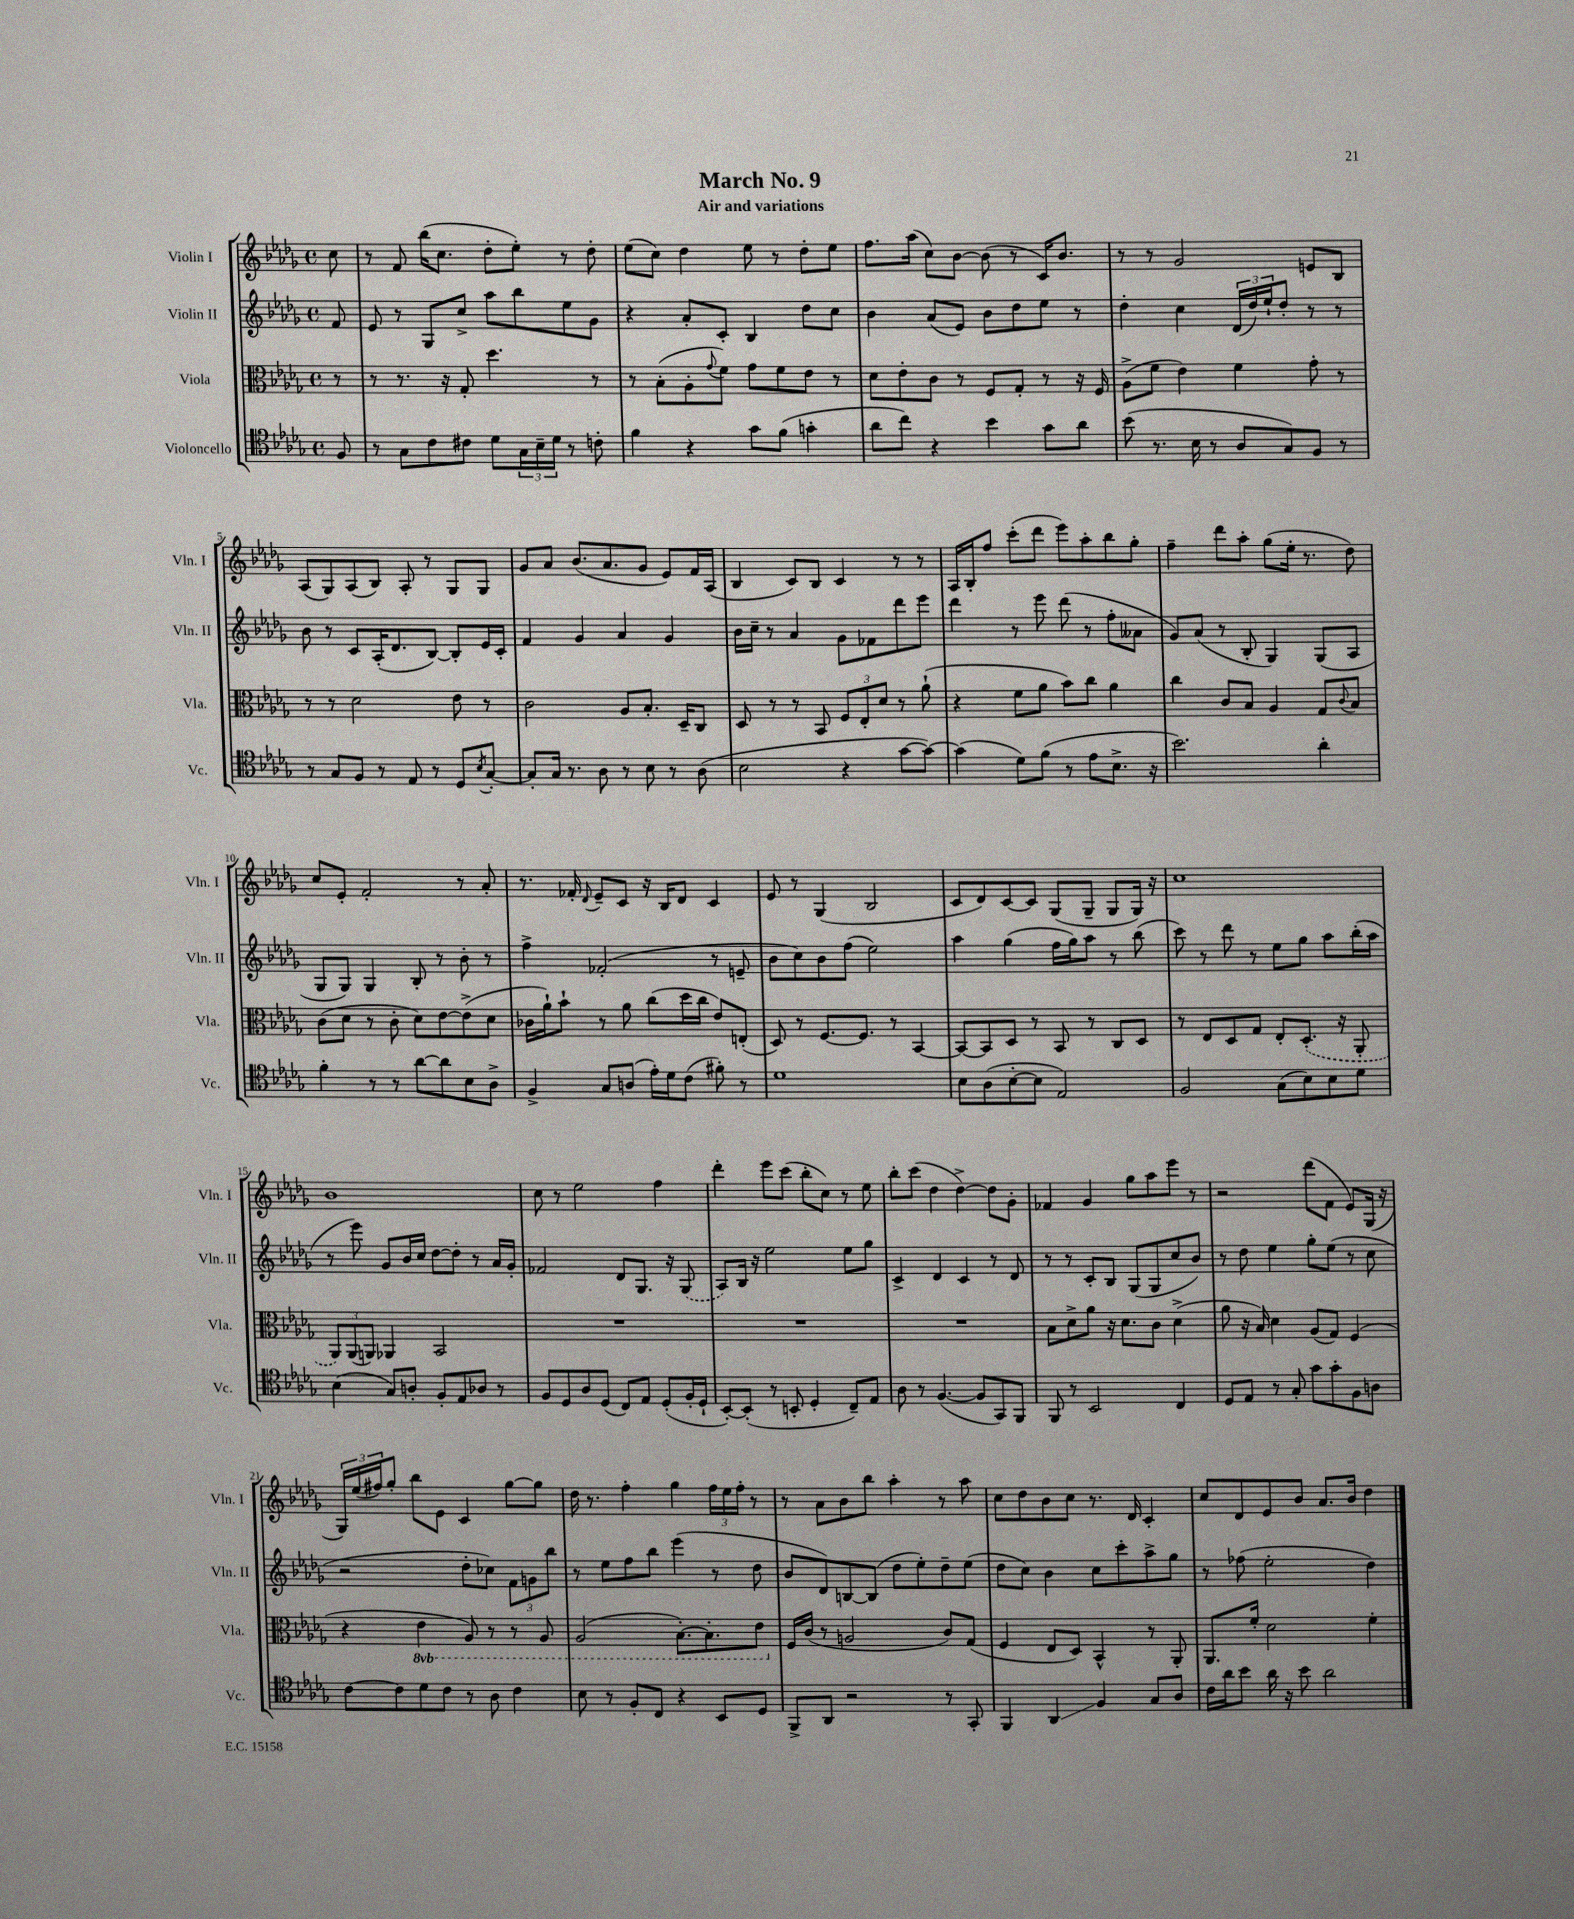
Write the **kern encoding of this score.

**kern	**kern	**kern	**kern
*staff4	*staff3	*staff2	*staff1
*clefC4	*clefC3	*clefG2	*clefG2
*k[b-e-a-d-g-]	*k[b-e-a-d-g-]	*k[b-e-a-d-g-]	*k[b-e-a-d-g-]
*M4/4	*M4/4	*M4/4	*M4/4
*met(c)	*met(c)	*met(c)	*met(c)
8F	8r	8f	8cc
=	=	=	=
8r	8r	8e-	8r
8G-	8.r	8r	8f
8c	.	8G-	(16bb-
.	16r	.	8.cc
8c#	8G-'	8cc^	.
8d-	4.dd-	8aa-	8dd-'
24G-	.	8bb-	8ee-')
24B-~	.	.	.
24d-	.	.	.
8r	.	8ee-	8r
8c'	8r	8g-	8dd-'
=	=	=	=
4f	8r	4r	(8ee-
.	(8B-'	.	8cc)
4r	8A-'	8a-'	4dd-
.	8qqg-	.	.
.	8f)	8c'	.
8g-	8g-	4B-	8ee-
(8f	8f	.	8r
4g'	8e-	8dd-	8dd-'
.	8r	8cc	8ee-
=	=	=	=
8a-	8d-	4b-	8.ff
8cc)	8e-'	.	.
.	.	.	(16aa-
4r	8c	(8a-	8cc)
.	8r	8e-)	[8b-
4b-	8F	8b-	(8b-]
.	8G-'	8dd-	8r
8g-	8r	8ee-	16c)
.	.	.	8.b-
8a-	16r	8r	.
.	16F	.	.
=	=	=	=
(8b-	(8A-^	4dd-'	8r
8.r	8f	.	8r
.	4e-)	4cc	2g-
16B-	.	.	.
8r	.	.	.
8A-	4f	(24d-	.
.	.	24dd-)	.
.	.	24ee-`	.
8G-)	.	8dd-'	.
8F	8g-'	8r	8e
8r	8r	8r	8B-
=	=	=	=
8r	8r	8b-	(8A-
8G-	8r	8r	8G-)
8F	2d-	8c	(8A-
8r	.	(16A-'	8B-)
.	.	8.d-	.
8E-	.	.	8A-'
8r	.	[8B-)	8r
8D-	8e-	8B-']	8G-
8qB-	.	.	.
[8G-'	8r	16e-	8G-
.	.	16c'	.
=	=	=	=
8G-']	2c	4f	8g-
16G-	.	.	8a-
8.r	.	.	.
.	.	4g-	(8.b-
8A-	.	.	.
.	.	.	8.a-
8r	8A-	4a-	.
8B-	8.B-'	.	8g-
8r	.	4g-	8e-)
.	16D-~	.	.
(8A-	8C	.	16f
.	.	.	(16A-
=	=	=	=
2B-	8D-	16b-	4B-
.	.	16cc~	.
.	8r	8r	.
.	8r	4a-	8c)
.	8BB-	.	8B-
4r	12F	8g-	4c
.	12E-'	.	.
.	.	8f-	.
.	12d-	.	.
[8g-	8r	8ddd-	8r
8g-_)	(8a-`	8eee-	8r
=	=	=	=
(4g-]	4r	4ddd-	16A-
.	.	.	16B-'
.	.	.	8ff
8d-)	8f	8r	(8ccc'
(8f	8a-	8eee-	8ddd-
8r	8b-)	(8ddd-	8eee-)
8e-	8cc	8r	8aa-'
8.B-^	4a-	8ff'	8bb-
.	.	8a--	8gg-'
16r	.	.	.
=	=	=	=
2.b-)	4cc	8g-)	4ff~
.	.	(8a-	.
.	8c	8r	8ddd-
.	8B-	8B-'	8aa-'
.	4A-	4G-)	(8gg-
.	.	.	16ee-'
.	.	.	8.r
4a-'	8G-	(8G-	.
.	8qqc	.	.
.	8B-	8A-	8dd-)
=	=	=	=
4f'	(8c	8G-	8cc
.	8d-	8G-)	8e-'
8r	8r	4G-	2f'
8r	8c'	.	.
[8a-	8d-)	8B-'	.
8a-]	[8e-	8r	.
8B-	(8e-^]	8b-'	8r
8A-^	8d-	8r	8a-'
=	=	=	=
4F^	16c-	4ff^	8.r
.	16a-`)	.	.
.	8b-`	.	.
.	.	.	16f-'
.	.	.	8qqd-
8G-	8r	(2f-'	8e-~
(8A	8a-	.	8c
16e-')	(8cc	.	16r
16d-	.	.	16B-
(8c	16dd-	.	8d-
.	16cc	.	.
8f#')	8e-)	8r	4c
8r	(8E'	8e~	.
=	=	=	=
1d-	8D-)	8b-	8e-
.	8r	8cc)	8r
.	[8.F	8b-	(4G-
.	.	(8ff	.
.	8.F]	.	.
.	.	2ee-)	2B-
.	8r	.	.
.	[4BB-	.	.
=	=	=	=
8B-	8BB-_	4aa-	8c
(8A-	8BB-]	.	8d-)
[8B-'	8D-	(4gg-	[8c
8B-]	8r	.	8c]
2E-)	8BB-	16ff	(8G-
.	.	16gg-)	.
.	8r	8aa-	8G-~
.	8C	8r	8G-
.	8D-	(8bb-	16G-)
.	.	.	16r
=	=	=	=
2F	8r	8ccc)	1cc
.	8E-	8r	.
.	8D-	8ddd-	.
.	8G-	8r	.
(8G-	8E-'	8ee-	.
8B-)	(8.D-'	8gg-	.
8B-	.	8aa-	.
.	16r	.	.
8d-	8AA-'	(16bb-'	.
.	.	16aa-	.
=	=	=	=
(4B-	12AA-)	8r	1b-
.	(12AA-	.	.
.	.	8eee-)	.
.	12AA)	.	.
8G-)	4AA-	8g-	.
8A'	.	16b-	.
.	.	16cc	.
8F'	2BB-	[8dd-	.
8E-	.	8dd-']	.
8A-	.	8r	.
8r	.	16a-	.
.	.	16g-'	.
=	=	=	=
8F	1r	2f-	8cc
8D-	.	.	8r
8A-	.	.	2ee-
(8D-	.	.	.
8C)	.	8d-	.
8E-	.	8.G-	.
(8D-'	.	.	4ff
.	.	16r	.
16F'	.	(8G-	.
16D-`	.	.	.
=	=	=	=
[8BB-')	1r	8A-)	4ddd-'
(8BB-']	.	16B-	.
.	.	16r	.
8r	.	2ee-	8eee-
8BB'	.	.	(8ccc
4D-'	.	.	8bb-'
.	.	.	8cc)
8C~)	.	8ee-	8r
8E-	.	8gg-	8ee-
=	=	=	=
8A-	1r	4c^	8bb-'
8r	.	.	(8ccc
([4.F	.	4d-	4dd-
.	.	4c	[4dd-^)
8F]	.	.	.
8GG-)	.	8r	8dd-]
8FF	.	8d-	8g-'
=	=	=	=
8FF	8B-	8r	4f-
8r	8d-^	8r	.
2BB-	8a-	8c'	4g-
.	16r	8B-	.
.	8.d-	.	.
.	.	(8G-	8gg-
.	8c	8G-	8aa-
4C	(4d-^	8cc	8eee-
.	.	8b-)	8r
=	=	=	=
8D-	8a-	8r	2r
8E-	16r	8dd-	.
.	16B-)	.	.
8r	4d-	4ee-	.
8G-'	.	.	.
8g-	(8A-	8gg-'	(8ddd-
8g-'	8G-)	(8ee-	8f
8F	(4F	8r	8e-)
8A	.	8cc	(16G-
.	.	.	16r
=	=	=	=
[8c	4r	2r	24G-)
.	.	.	(24ee-
.	.	.	24ff#)
8c]	.	.	8gg-'
8d-	4E-	.	8bb-
8c	.	.	8e-
8r	8AA-)	8dd-'	4c
8A-	8r	8cc-)	.
4c	8r	12f	[8gg-
.	.	12g	.
.	8AA-	.	8gg-]
.	.	12bb-	.
=	=	=	=
8B-	(2AA-	8r	16dd-
.	.	.	8.r
8r	.	8ee-	.
8F'	.	8ff	4ff'
8C	.	8bb-	.
4r	[8.BB-')	(4eee-	4gg-
.	8.BB-']	.	.
8BB-	.	8r	24ff
.	.	.	24ee-
.	.	.	24ff'
8D-	8E-	8dd-	8r
=	=	=	=
8FF^	16F	8b-	8r
.	(16c	.	.
8AA-	8r	8d-)	8a-
2r	2A	[8B	8b-
.	.	(8B]	8bb-
.	.	8dd-	4aa-'
.	.	8ee-')	.
8r	8c)	8dd-~	8r
8GG-'	(8G-	(8ee-	8aa-
=	=	=	=
4FF	4F	8dd-	8cc
.	.	8cc)	8dd-
4AA-	8E-	4b-	8b-
.	8D-)	.	8cc
4F	4BB-^^	8cc	8.r
.	.	8ccc'	.
.	.	.	16d-
8G-	8r	8aa-^	4c'
8A-	8AA-'	8gg-	.
=	=	=	=
16c	8.AA-	8r	8cc
16a-	.	.	.
8b-	.	(8ff-	8d-
.	16f'	.	.
16a-	2d-	2ee-'	8e-
16r	.	.	.
8b-	.	.	8b-
2a-	.	.	8.a-
.	.	.	16b-
.	4f'	4dd-)	4dd-
==	==	==	==
*-	*-	*-	*-
